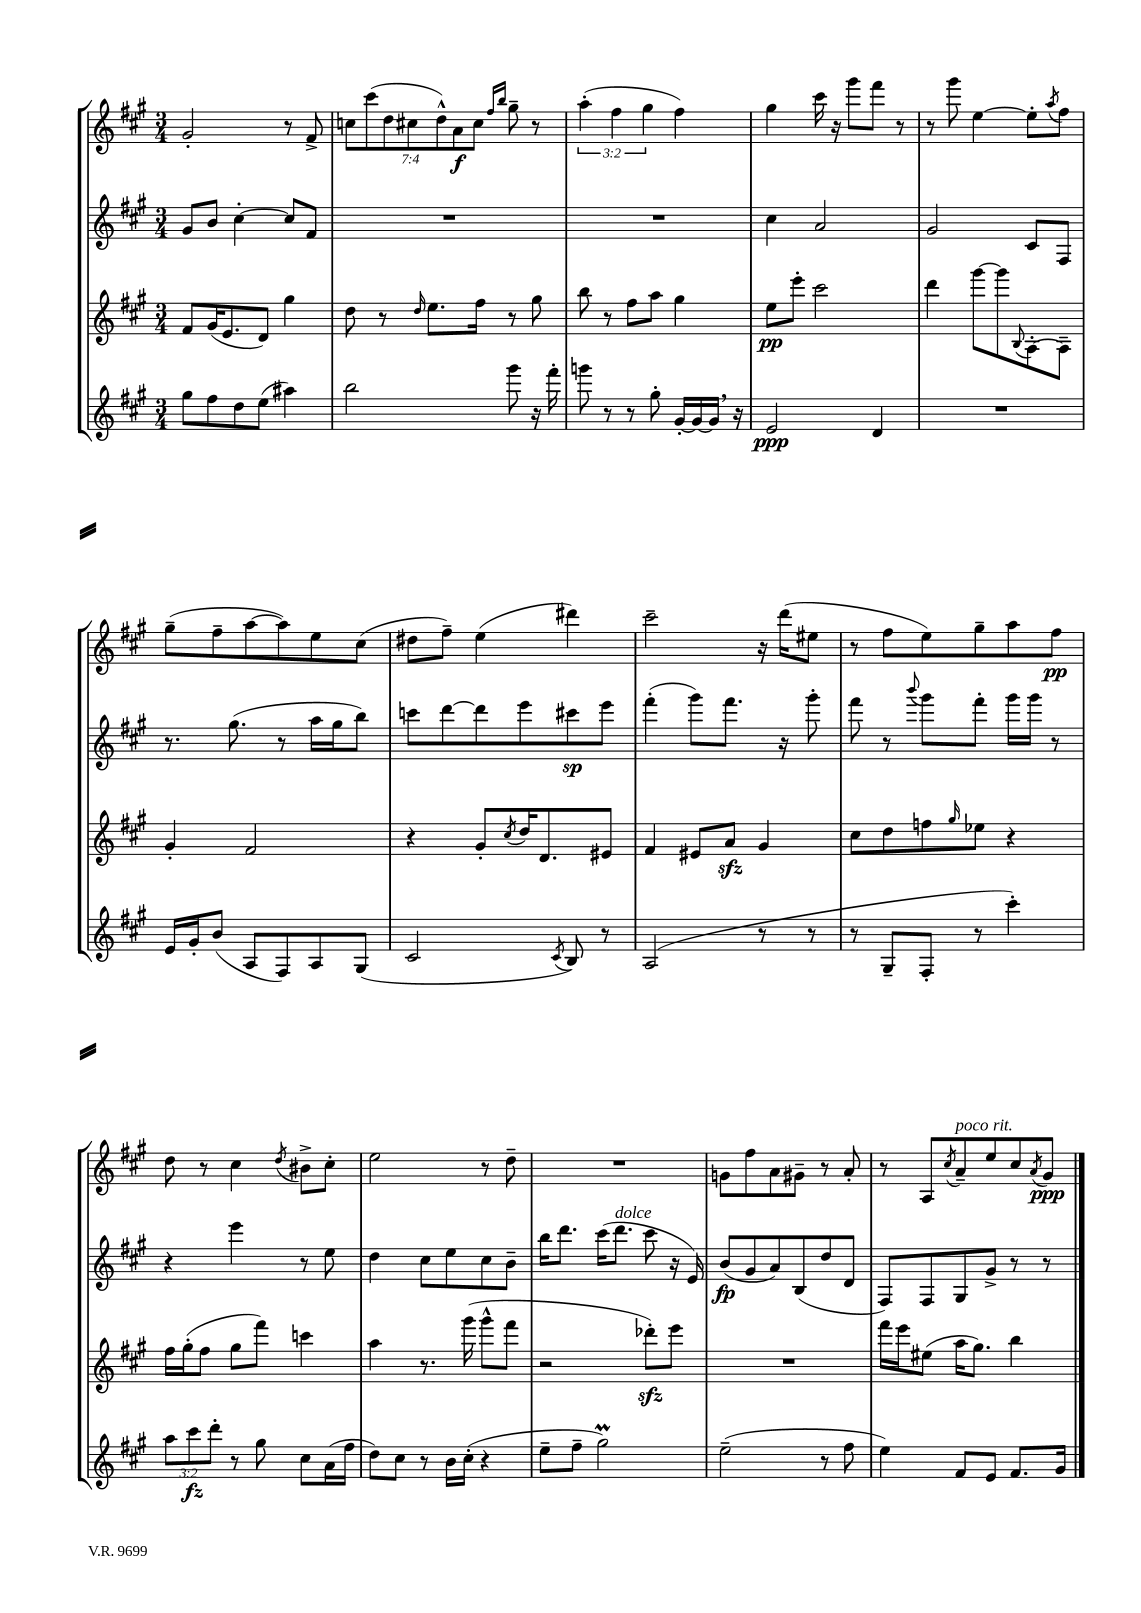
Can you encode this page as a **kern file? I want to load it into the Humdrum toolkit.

**kern	**kern	**kern	**kern
*staff4	*staff3	*staff2	*staff1
*clefG2	*clefG2	*clefG2	*clefG2
*k[f#c#g#]	*k[f#c#g#]	*k[f#c#g#]	*k[f#c#g#]
*M3/4	*M3/4	*M3/4	*M3/4
8gg#\L	8f#/L	8g#/L	2g#'/
8ff#\	(16g#/K	8b/J	.
.	8.e/	.	.
8dd\	.	[4cc#'\	.
(8ee\J	8d/J)	.	.
4aa#\)	4gg#\	8cc#/]L	8r
.	.	8f#/J	8f#^/
=	=	=	=
2bb\	8dd\	2.r	14cc\L
.	.	.	(14ccc#\
.	8r	.	.
.	.	.	14dd\
.	.	.	14cc#\
.	16qqdd/	.	.
.	8.ee\L	.	.
.	.	.	14dd^^\)
.	.	.	14a\
.	.	.	14cc#\J
.	16ff#\Jk	.	.
.	.	.	16qqff#/LL
.	.	.	16qqbb/JJ
8ggg#\	8r	.	8gg#~\
16r	8gg#\	.	8r
16fff#'\	.	.	.
=	=	=	=
8ggg\	8bb\	2.r	(6aa'\
8r	8r	.	.
.	.	.	6ff#\
8r	8ff#\L	.	.
.	.	.	6gg#\
8gg#'\	8aa\J	.	.
[16g#'/LL	4gg#\	.	4ff#\)
16g#/_	.	.	.
16g#/]JJ	.	.	.
16r	.	.	.
=	=	=	=
2e/	8ee\L	4cc#\	4gg#\
.	8eee'\J	.	.
.	2ccc#\	2a/	16ccc#\
.	.	.	16r
.	.	.	8ggg#\L
4d/	.	.	8fff#\J
.	.	.	8r
=	=	=	=
2.r	4ddd\	2g#/	8r
.	.	.	8ggg#\
.	[8ggg#\L	.	[4ee\
.	8ggg#\]	.	.
.	8qqB/	.	.
.	[8A'\	8c#/L	8ee'\]L
.	.	.	8qaa/
.	8A~\]J	8F#/J	8ff#\J
=	=	=	=
16e/LL	4g#'/	8.r	(8gg#~\L
16g#'/J	.	.	.
(8b/J	.	.	8ff#~\
.	.	(8.gg#\	.
8A/L	2f#/	.	[8aa\
8F#/)	.	8r	8aa\])
8A/	.	16aa\LL	8ee\
.	.	16gg#\J	.
(8G#/J	.	8bb\J)	(8cc#\J
=	=	=	=
2c#/	4r	8ccc\L	8dd#\L
.	.	[8ddd\	8ff#~\J)
.	8g#'/L	8ddd\]	(4ee\
.	8qcc#/	.	.
.	16dd/K	8eee\	.
.	8.d/	.	.
8qc#/	.	.	.
8B/)	.	8ccc#\	4ddd#\)
8r	8e#/J	8eee\J	.
=	=	=	=
(2A/	4f#/	(4fff#'\	2ccc#~\
.	8e#/L	8ggg#\L)	.
.	8a/J	8.fff#\J	.
8r	4g#/	.	16r
.	.	16r	(16ddd\LK
8r	.	8ggg#'\	8ee#\J
=	=	=	=
8r	8cc#\L	8fff#\	8r
8G#~/L	8dd\	8r	8ff#\L
.	.	8qqbbb/	.
8F#'/J	8ff\	8ggg#\L	8ee\)
.	16qqgg#/	.	.
8r	8ee-\J	8fff#'\J	8gg#~\
4ccc#'\)	4r	16ggg#\LL	8aa\
.	.	16ggg#\JJ	.
.	.	8r	8ff#\J
=	=	=	=
12aa\L	16ff#\LL	4r	8dd\
.	(16gg#'\J	.	.
12ccc#\	.	.	.
.	8ff#\J	.	8r
12ddd'\J	.	.	.
8r	8gg#\L	4eee\	4cc#\
8gg#\	8fff#\J)	.	.
.	.	.	8qdd/
8cc#\L	4ccc\	8r	8b#^\L
(16a\L	.	8ee\	8cc#'\J
16ff#\JJ	.	.	.
=	=	=	=
8dd\L)	4aa\	4dd\	2ee\
8cc#\J	.	.	.
8r	8.r	8cc#\L	.
16b\LL	.	8ee\	.
(16cc#'\JJ	(16ggg#\	.	.
4r	8ggg#^^\L	8cc#\	8r
.	8fff#\J	8b~\J	8dd~\
=	=	=	=
8ee~\L	2r	16bb\LK	2.r
.	.	8.ddd\J	.
8ff#~\J	.	.	.
2gg#\)	.	(16ccc#\LK	.
.	.	8.ddd\J	.
.	8ddd-'\L)	8ccc#\	.
.	8eee\J	16r	.
.	.	16e/)	.
=	=	=	=
(2ee~\	2.r	(8b/L	8g\L
.	.	8g#/	8ff#\
.	.	8a/)	8a\
.	.	(8B/	8g#~\J
8r	.	8dd/	8r
8ff#\	.	8d/J	8a'/
=	=	=	=
4ee\)	16fff#\LL	8F#/L)	8r
.	16eee\J	.	.
.	(8ee#\J	8F#/	8A/L
.	.	.	8qcc#/
8f#/L	16aa\LK	8G#/	8a~/
.	8.gg#\J)	.	.
8e/J	.	8g#^/J	8ee/
8.f#/L	4bb\	8r	8cc#/
.	.	.	8qa/
.	.	8r	8g#/J
16g#/Jk	.	.	.
==	==	==	==
*-	*-	*-	*-
